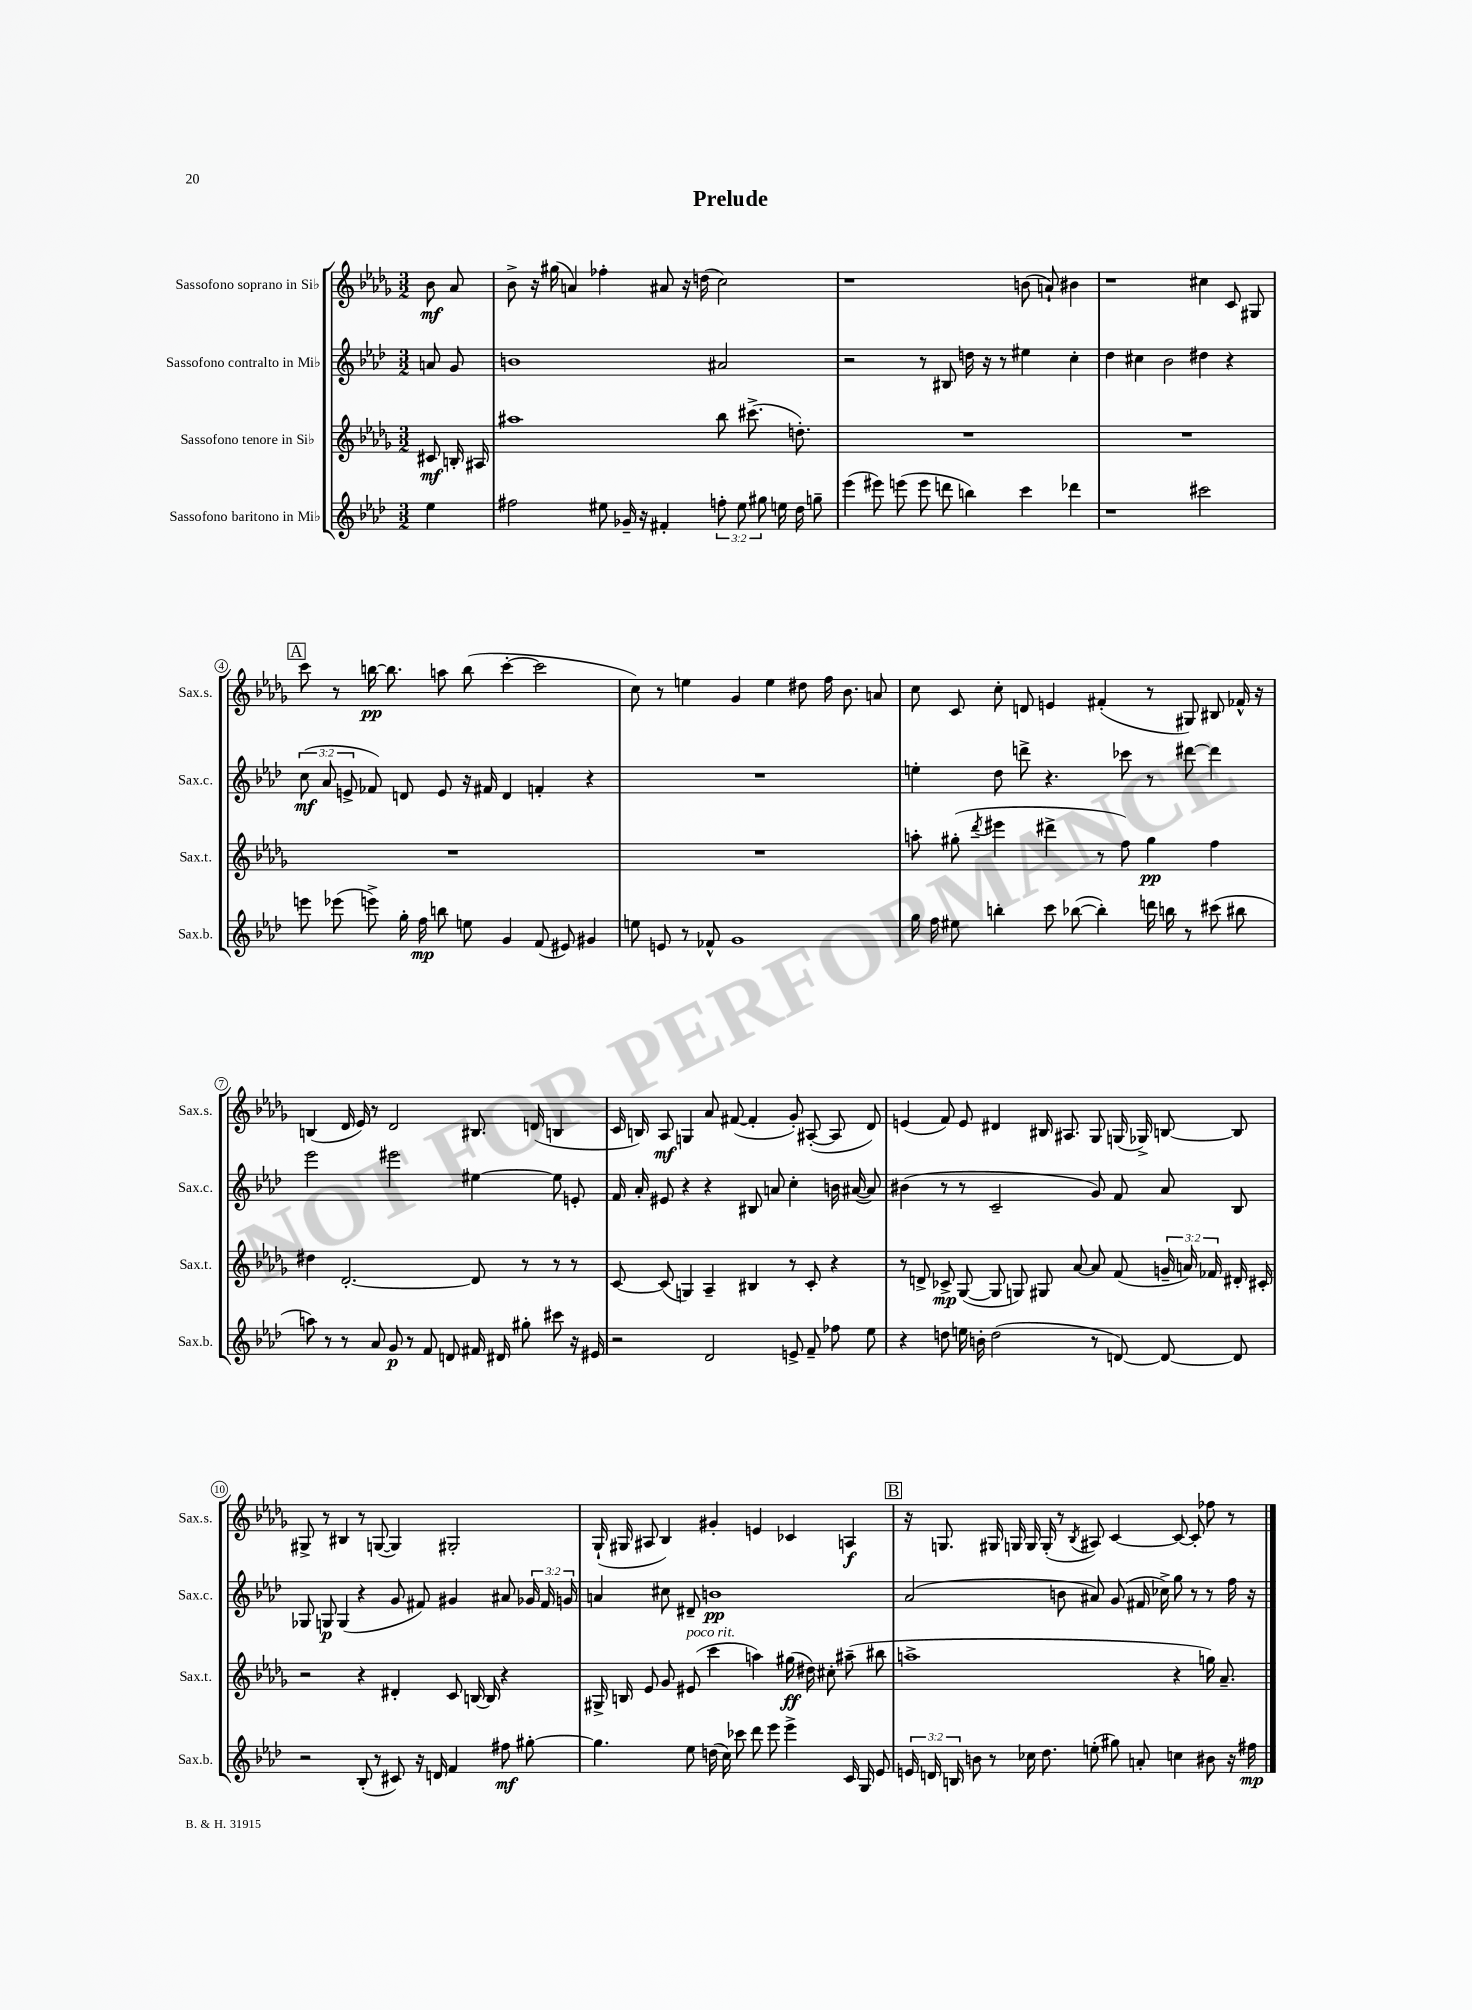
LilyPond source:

\header { title = "Prelude" }
<<
\new StaffGroup <<
\new Staff = "s0" \with { instrumentName = "Sassofono soprano in Sib" shortInstrumentName = "Sax.s." } {
    \clef treble \key des \major \numericTimeSignature \time 3/2 \partial 4
    \autoBeamOff bes'8\mf aes'8 |
    bes'8-> r16 gis''16( a'4) fes''4-. ais'8 r16 d''16( c''2) |
    r1 b'8( a'8-!) bis'4 |
    r1 cis''4 c'8 gis8 |
    \mark \markup { \box "A" } c'''8 r8 b''16~\pp b''8. a''8 b''8( c'''4~-. c'''2 |
    c''8) r8 e''4 ges'4 e''4 dis''8 f''16 bes'8. a'8 |
    c''8 c'8 c''8-. d'8 e'4 fis'4-.( r8 gis8) bis8 fes'16-^ r16 |
    b4( des'16 ees'16) r8 des'2 bis8. d'16( b4 |
    c'16 b16) aes8\mf g4 aes'8 fis'8~( fis'4-. ges'8-.) ais8~-.( ais8 des'8) |
    e'4( f'8) e'8 dis'4 bis16 ais8. ges8 g16( ges16->) b8~ b8 |
    gis8-> r8 bis4 r8 g8~( g4) gis2-. |
    ges16-!( gis16 ais8 bes4) gis'4-. e'4 ces'4 a4\f |
    \mark \markup { \box "B" } r16 g8. gis16 g16 g16 g16-.( r8 \acciaccatura { bes8 } ais8) c'4~ c'8~ c'8-. fes''8 r8 \bar "|." |
}
\new Staff = "s1" \with { instrumentName = "Sassofono contralto in Mib" shortInstrumentName = "Sax.c." } {
    \clef treble \key aes \major \numericTimeSignature \time 3/2 \override Staff.TupletNumber.text = #tuplet-number::calc-fraction-text \partial 4
    \autoBeamOff a'8 g'8 |
    b'1 ais'2 |
    r2 r8 bis8 d''16 r16 r8 eis''4 c''4-. |
    des''4 cis''4 bes'2 dis''4 r4 |
    \mark \markup { \box "A" } \tuplet 3/2 { c''8\mf( aes'8 e'8-> } fes'8) d'8 e'8 r16 fis'16 d'4 f'4-. r4 |
    R1. |
    e''4-. des''8 d'''8-> r4. ces'''8 r8 dis'''8~ dis'''4 |
    ees'''2 eis'''2 eis''4~ eis''8 e'8-. |
    f'16 aes'16-. eis'8 r4 r4 bis8 a'8 c''4-. b'16 ais'16~( ais'8) |
    bis'4( r8 r8 c'2-- g'8) f'8 aes'8 bes8 |
    ges8 g8\p g4( r4 g'8 fis'8) gis'4 ais'8 \tuplet 3/2 { ges'16 fis'16 g'16 } |
    a'4 cis''8 dis'8-- b'1\pp |
    \mark \markup { \box "B" } aes'2( b'8 ais'8) g'8( fis'16 ces''16->) g''8 r8 r8 f''16 r16 \bar "|." |
}
\new Staff = "s2" \with { instrumentName = "Sassofono tenore in Sib" shortInstrumentName = "Sax.t." } {
    \clef treble \key des \major \numericTimeSignature \time 3/2 \override Staff.TupletNumber.text = #tuplet-number::calc-fraction-text \partial 4
    \autoBeamOff cis'8\mf b16-. ais16 |
    ais''1 bes''8 cis'''8.->( d''8.-.) |
    R1. |
    R1. |
    \mark \markup { \box "A" } R1. |
    R1. |
    a''8-. gis''8-.( \acciaccatura { des'''8 } eis'''4 dis'''4-> r8 f''8) gis''4\pp f''4 |
    dis''4 des'2.~-. des'8 r8 r8 r8 |
    c'8~ c'8( g4) aes4-- bis4 r8 c'8-. r4 |
    r8 d'8-> ces'8->\mp ges8~( ges8 g8) gis8 aes'8~ aes'8 f'8( \tuplet 3/2 { g'16-- a'16) fes'16 } dis'16-. cis'16-. |
    r2 r4 dis'4-. c'8 b16~ b16 r4 |
    gis16-> b16 ees'8 ges'8 eis'8^\markup { \italic "poco rit." }( c'''4 a''4) gis''16\ff( dis''16) cis''8-. ais''8--( bis''8 |
    \mark \markup { \box "B" } a''1-> r4 g''16) aes'8.-- \bar "|." |
}
\new Staff = "s3" \with { instrumentName = "Sassofono baritono in Mib" shortInstrumentName = "Sax.b." } {
    \clef treble \key aes \major \numericTimeSignature \time 3/2 \override Staff.TupletNumber.text = #tuplet-number::calc-fraction-text \partial 4
    \autoBeamOff ees''4 |
    fis''2 eis''8 ges'16-- r16 fis'4-. \tuplet 3/2 { f''8-. eis''8 gis''8 } e''16 des''16 g''8-- |
    ees'''4( eis'''8) e'''8( e'''8 d'''8 b''4) c'''4 des'''4 |
    r1 cis'''2 |
    \mark \markup { \box "A" } e'''8 ees'''8( e'''8->) g''16-. f''16\mp b''8 e''8 g'4 f'8( eis'8) gis'4 |
    e''8 e'8 r8 fes'8-^ g'1 |
    g''16 f''16 eis''8 b''4-. c'''8 bes''8~( bes''4-.) d'''16 b''16 r8 cis'''8( bis''8 |
    a''8) r8 r8 aes'8 g'8\p r8 f'8 d'8 fis'16 dis'16 gis''8-. cis'''8 r16 eis'16 |
    r2 des'2 e'8-> f'8-- fes''8 ees''8 |
    r4 d''8 e''16 b'16-. d''2( r8 d'8~) d'8~ d'8 |
    r2 bes8-.( r8 cis'8) r16 d'16 f'4 fis''8\mf gis''8~-. |
    gis''4. ees''8 d''16( c''16) ces'''8 des'''8 ees'''8 ees'''4-> c'16 g16 ees'8 |
    \mark \markup { \box "B" } \tuplet 3/2 { e'16 d'16 b16 } b'8 r8 ces''16 des''8. e''8-.( gis''8) a'8-. c''4 bis'8 r16 fis''16\mp \bar "|." |
}
>>
>>
\layout { \context { \Score \override BarNumber.stencil = #(make-stencil-circler 0.1 0.3 ly:text-interface::print) } }
